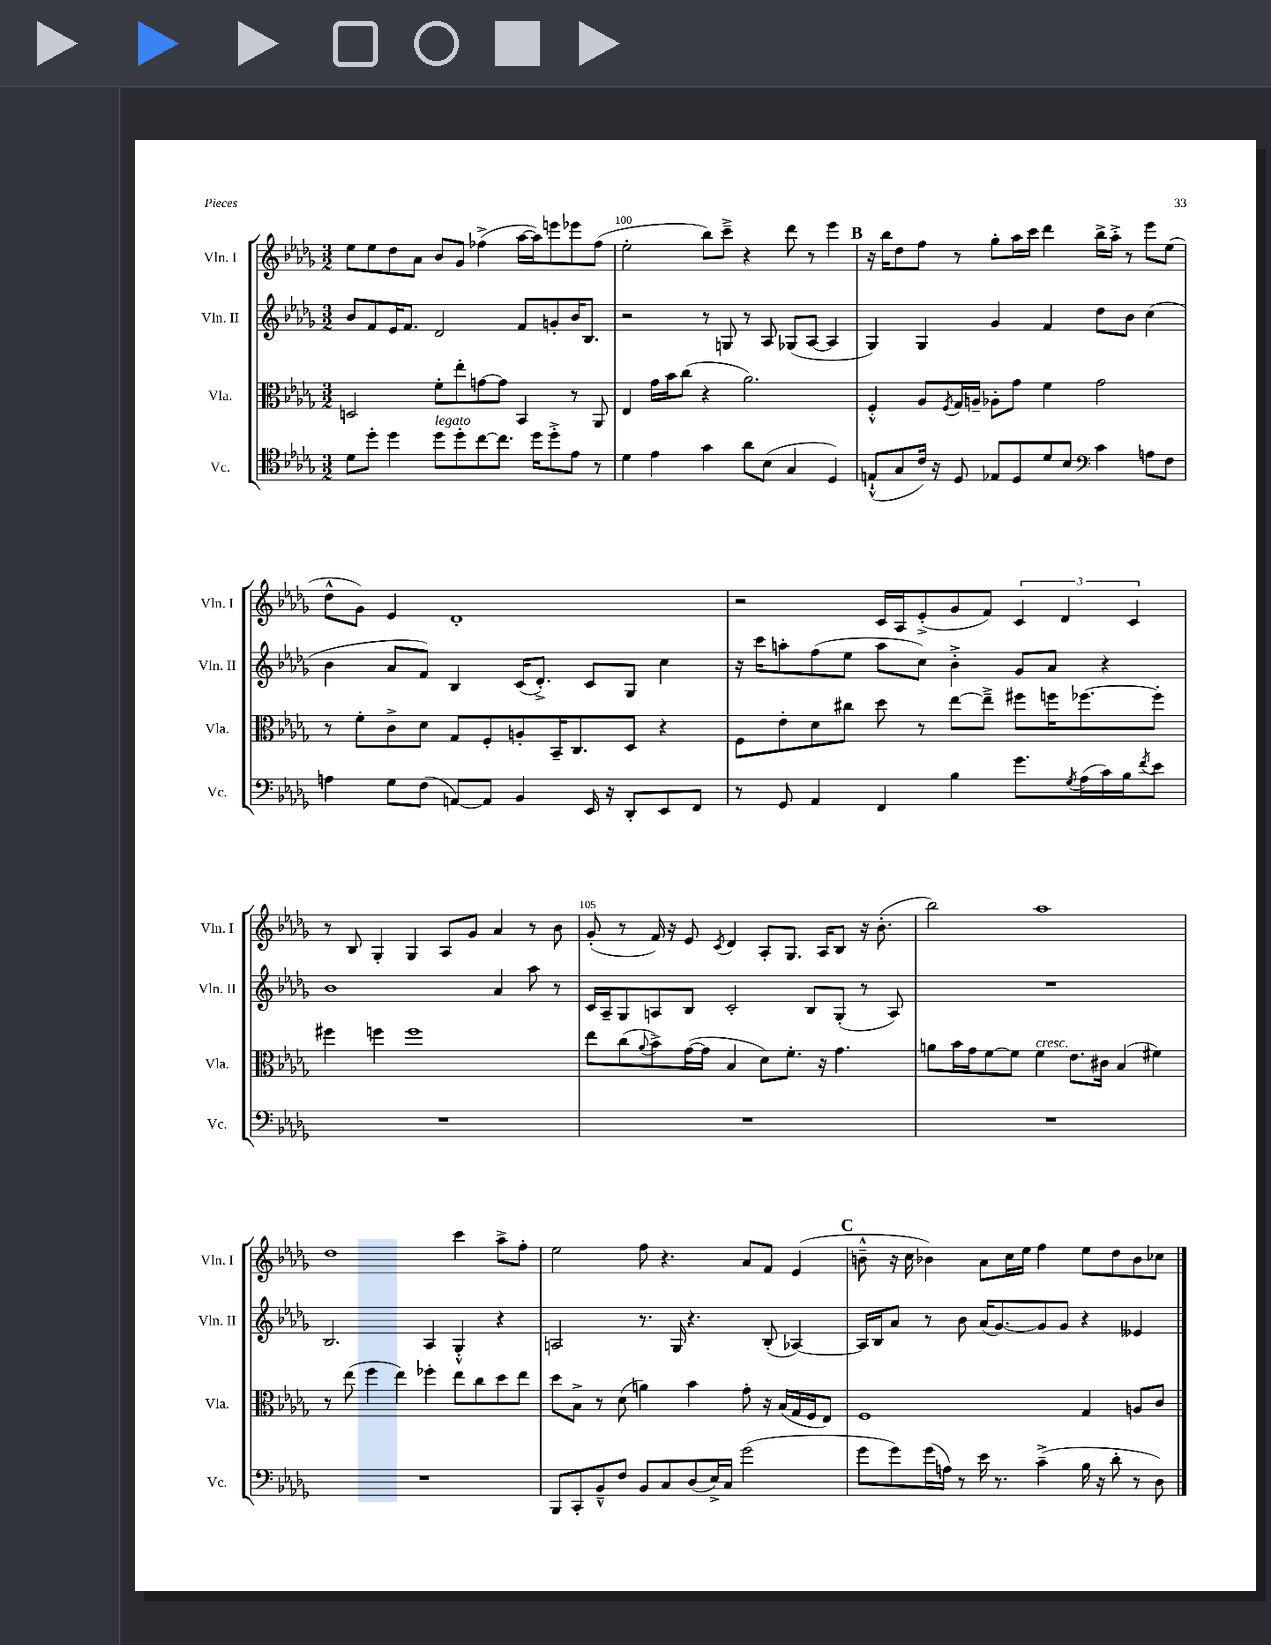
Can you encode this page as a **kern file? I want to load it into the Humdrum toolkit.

**kern	**kern	**kern	**kern
*part4	*part3	*part2	*part1
*staff4	*staff3	*staff2	*staff1
*I"Vc.	*I"Vla.	*I"Vln. II	*I"Vln. I
*I'Vc.	*I'Vla.	*I'Vln. II	*I'Vln. I
*clefC4	*clefC3	*clefG2	*clefG2
*k[b-e-a-d-g-]	*k[b-e-a-d-g-]	*k[b-e-a-d-g-]	*k[b-e-a-d-g-]
*M3/2	*M3/2	*M3/2	*M3/2
=99	=99	=99	=99
8d-\L	2Dn/	8b-/L	8ee-\L
8dd-'\J	.	8f/	8ee-\
4dd-\	.	16e-/K	8dd-\
.	.	8.f/J	.
.	.	.	8a-\J
!LO:TX:a:i:t=legato	!	!	!
8dd-\L	8f'\L	2d-/	8b-/L
8dd-'\	8ee-'\	.	8g-/J
[8cc\	[8gn\	.	(4ff-X^\
8.cc\J]	8g\J]	.	.
.	4BB-/	8f/L	[16aa-\LL
16dd-\KL	.	.	16aa-\J])
8dd-'^\	.	8gn'/	8eeen\
8e-\J	8r	16b-/K	8eee-X\
.	.	8.B-/J	.
8r	8AA-/	.	(8ff-\J
=100	=100	=100	=100
4d-\	4E-/	2r	2ee-'\
4e-\	16g-\LL	.	.
.	16b-\J	.	.
.	(8cc\J	.	.
4g-\	4r	8r	8bb-\L)
.	.	8Gn/	8ccc~^\J
8a-\L	2.a-\)	8r	4r
(8B-\J	.	8A-/	.
4G-/	.	(8G-X/L	8ddd-\
.	.	[8A-/J	8r
4D-/)	.	4A-/]	4eee-\
!!LO:REH:place=s1:t=B
=101	=101	=101	=101
(8En`^^/L	4F'^^/	4G-/)	16r
.	.	.	16bb-\KL
8G-/	.	.	8dd-\
16c/Jk)	8A-/L	4G-/	8ff\J
16r	.	.	.
.	8qF/	.	.
8D-/	16G-/L	.	8r
.	16An~/JJ	.	.
8E-X/L	8A-X'\L	4g-/	8gg-'\L
8D-/	8g-\J	.	16aa-\L
.	.	.	16ccc\JJ
8d-/	4f\	4f/	4ddd-\
8B-/J	.	.	.
*clefF4	*	*	*
4c\	2g-\	8dd-\L	16bb-^\LL
.	.	.	16aa-'^\JJ
.	.	8b-\J	8r
8An\L	.	(4cc\	8eee-\L
8F\J	.	.	(8ee-\J
!!LO:LB:g=z
=102	=102	=102	=102
4An\	8r	4b-\	8dd-^^\L
.	8f'\L	.	8g-\J)
8G-\L	8c^\	8a-/L	4e-/
(8F\J	8d-\J	8f/J)	.
[8AAn/L)	8G-/L	4B-/	1d-'
8AA/J]	8F'/	.	.
4BB-/	8An'/	(16c/KL	.
.	.	8.d-'^/J)	.
.	16BB-~/K	.	.
.	8.C/	.	.
16EE-/	.	8c/L	.
16r	.	.	.
8DD-'/L	8D-/J	8G-/J	.
8EE-/	4r	4cc\	.
8FF/J	.	.	.
=103	=103	=103	=103
8r	8F\L	16r	2r
.	.	16ccc\KL	.
8GG-/	8e-'\	8aan'\	.
4AA-/	8d-\	(8ff\	.
.	8cc#X\J	8ee-\J	.
4FF/	8dd-\	8aa\L	16c/LL
.	.	.	16A-/J
.	8r	8cc\J)	(8e-'^/
4B-\	[8ee-\L	4b-'^\	8g-/
.	8ee-~^\J]	.	8f/J)
8.g-\L	8ff#X\L	8g-/L	6c/
.	16ffn\K	8a-/J	.
.	.	.	6d-/
8qG-/	.	.	.
(16A-\L	[8.ff-X\	.	.
16c\)	.	4r	.
16B-\J	.	.	.
.	.	.	6c/
8qf/	.	.	.
8e-\J	8ff-'\J]	.	.
!!LO:LB:g=z
=104	=104	=104	=104
1.r	4ff#X\	1b-	8r
.	.	.	8B-/
.	4ffn\	.	4G-'/
.	1ff	.	4G-/
.	.	.	8A-/L
.	.	.	8g-/J
.	.	4a-/	4a-/
.	.	8aa-\	8r
.	.	8r	8b-\
=105	=105	=105	=105
1.r	8ee-\L	16c/LL	(8g-'/
.	.	16A-~/J	.
.	(8cc\	8G-/	8r
.	8qqa-/	.	.
.	8b-^\)	8An/	16f/)
.	.	.	16r
.	([16g-\L	8B-/J	8e-/
.	16g-\JJ]	.	.
.	.	.	8qc/
.	4B-/	2c'/	4d-/
.	8d-\L)	.	8A-'/L
.	8.f'\J	.	8.G-/J
.	.	8B-/L	.
.	16r	.	16A-/KL
.	4.g-\	(8G-'/J	8B-/J
.	.	8r	16r
.	.	.	(8.b-'\
.	.	8A/)	.
=106	=106	=106	=106
1.r	8an\L	1.r	2bb-\)
.	16b-\L	.	.
.	16g-\J	.	.
.	[8f\	.	.
.	8f\J]	.	.
!	!LO:TX:a:i:t=cresc.	!	!
.	4f\	.	1aa-
.	8.e-\L	.	.
.	16c#X\Jk	.	.
.	(4B-/	.	.
.	4f#X\)	.	.
!!LO:LB:g=z
=107	=107	=107	=107
1.r	8r	2.B-/	1dd-
.	(8ee-\	.	.
.	4ff\	.	.
.	4ee-\)	.	.
.	4ff-X'\	4A-/	.
.	8ee-\L	4G-'^^/	4ccc\
.	8cc\	.	.
.	8dd-\	4r	8aa-^\L
.	8ee-\J	.	8ff'\J
=108	=108	=108	=108
8BBB-/L	8dd-\L	2An/	2ee-\
8CC'/	8B-^\J	.	.
8BB-~^^/	8r	.	.
8F/J	(8d-\	.	.
8BB-/L	4an\)	8.r	8ff\
8C/	.	.	4.r
.	.	16G-/	.
(8D-/	4b-\	4.r	.
16E-^/L)	.	.	.
16C/JJ	.	.	.
(2g-\	8g-'\	.	8a-/L
.	16r	(8B-'/	8f/J
.	(16B-/LL	.	.
.	16G-/	[4A-X/)	(4e-/
.	16F/J	.	.
.	8E-/J)	.	.
!!LO:REH:place=s1:t=C
=109	=109	=109	=109
8g-\L	1F	16A-/LL]	8bn~^^\
.	.	16B-/J	.
8g-\)	.	8a-/J	16r
.	.	.	16cc\
(16g-\L	.	8r	4b-X\)
16An\JJ)	.	.	.
8r	.	8b-\	.
16e-\	.	(16a-/KL	8a-\L
8.r	.	[8.g-/)	.
.	.	.	16cc\L
.	.	.	16ee-\JJ
(4c~^\	.	8g-/]	4ff\
.	.	8g-/J	.
16B-\	4G-/	4r	8ee-\L
16r	.	.	.
8d-'\	.	.	8dd-\
8r	8An/L	4e--X/	8b-\
8D-\)	8c/J	.	8cc-X\J
==	==	==	==
*-	*-	*-	*-
